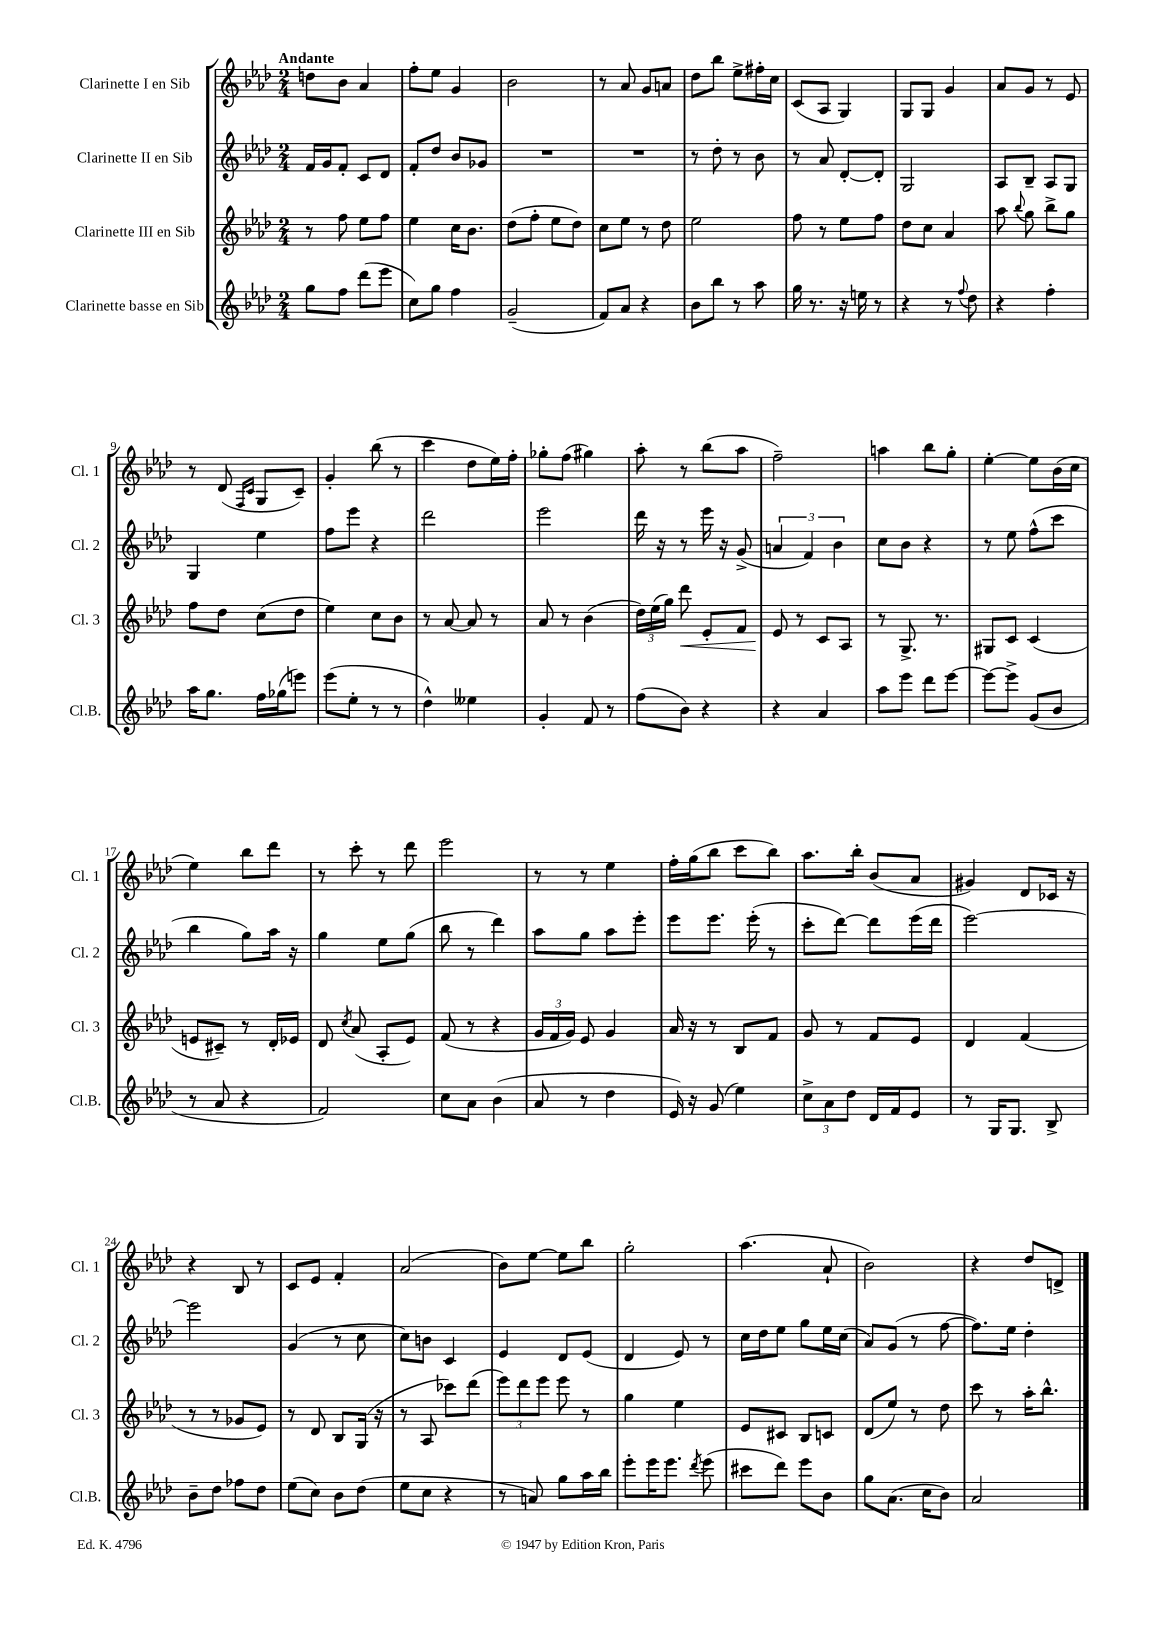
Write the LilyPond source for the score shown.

<<
\new StaffGroup <<
\new Staff = "s0" \with { instrumentName = "Clarinette I en Sib" shortInstrumentName = "Cl. 1" } {
    \clef treble \key aes \major \numericTimeSignature \time 2/4 \tempo "Andante"
    \autoBeamOff d''8[ bes'8] aes'4 |
    f''8[-. ees''8] g'4 |
    bes'2 |
    r8 aes'8 g'8[ a'8] |
    des''8[ bes''8] ees''8[-> fis''16-. c''16] |
    c'8[( aes8] g4) |
    g8[ g8] g'4 |
    aes'8[ g'8] r8 ees'8 |
    r8 des'8( \grace { f16[ c'16] } g8[ c'8]--) |
    g'4-. bes''8( r8 |
    c'''4 des''8[ ees''16) f''16]-. |
    ges''8[-. f''8]( gis''4) |
    aes''8-. r8 bes''8[( aes''8] |
    f''2--) |
    a''4 bes''8[ g''8]-. |
    ees''4~-. ees''8[ bes'16( c''16] |
    ees''4) bes''8[ des'''8] |
    r8 c'''8-. r8 des'''8 |
    ees'''2 |
    r8 r8 ees''4 |
    f''16[-. g''16( bes''8] c'''8[ bes''8]) |
    aes''8.[ bes''16]-. bes'8[( aes'8] |
    gis'4) des'8[ ces'16] r16 |
    r4 bes8 r8 |
    c'8[ ees'8] f'4-. |
    aes'2( |
    bes'8[) ees''8]~ ees''8[ bes''8] |
    g''2-. |
    aes''4.( aes'8-! |
    bes'2) |
    r4 des''8[ d'8]-> \bar "|." |
}
\new Staff = "s1" \with { instrumentName = "Clarinette II en Sib" shortInstrumentName = "Cl. 2" } {
    \clef treble \key aes \major \numericTimeSignature \time 2/4
    \autoBeamOff f'16[ g'16 f'8]-. c'8[ des'8] |
    f'8[-. des''8] bes'8[ ges'8] |
    R2 |
    R2 |
    r8 des''8-. r8 bes'8 |
    r8 aes'8 des'8[~-. des'8]-. |
    g2 |
    aes8[ bes8]-- aes8[ g8] |
    g4 ees''4 |
    f''8[ ees'''8] r4 |
    des'''2 |
    ees'''2 |
    des'''16 r16 r8 ees'''16 r16 g'8->( |
    \tuplet 3/2 { a'4 f'4) bes'4 } |
    c''8[ bes'8] r4 |
    r8 ees''8 f''8[-^( c'''8] |
    bes''4 g''8[) aes''16] r16 |
    g''4 ees''8[ g''8]( |
    bes''8 r8 des'''4) |
    aes''8[ g''8] aes''8[ ees'''8]-. |
    ees'''8[ ees'''8.] ees'''16-.( r8 |
    c'''8[-. des'''8]~) des'''8[ ees'''16( des'''16] |
    ees'''2~) |
    ees'''2 |
    g'4( r8 c''8 |
    c''8[) b'8] c'4 |
    ees'4 des'8[ ees'8]( |
    des'4 ees'8) r8 |
    c''16[ des''16 ees''8] g''8[ ees''16 c''16]( |
    aes'8[) g'8]( r8 f''8~ |
    f''8.[) ees''16] des''4-. \bar "|." |
}
\new Staff = "s2" \with { instrumentName = "Clarinette III en Sib" shortInstrumentName = "Cl. 3" } {
    \clef treble \key aes \major \numericTimeSignature \time 2/4
    \autoBeamOff r8 f''8 ees''8[ f''8] |
    ees''4 c''16[ bes'8.] |
    des''8[( f''8]-. ees''8[ des''8]) |
    c''8[ ees''8] r8 des''8 |
    ees''2 |
    f''8 r8 ees''8[ f''8] |
    des''8[ c''8] aes'4 |
    aes''8 \appoggiatura { bes''8 } g''8 bes''8[-> g''8] |
    f''8[ des''8] c''8[( des''8] |
    ees''4) c''8[ bes'8] |
    r8 aes'8~ aes'8 r8 |
    aes'8 r8 bes'4( |
    \tuplet 3/2 { des''16[) ees''16( g''16]) } des'''8\< ees'8[-. f'8] |
    ees'8\! r8 c'8[ aes8] |
    r8 g8.-> r8. |
    gis8[ c'8] c'4( |
    e'8[ cis'8]--) r8 des'16[-. ees'16] |
    des'8 \acciaccatura { c''8 } aes'8( aes8[-. ees'8]) |
    f'8( r8 r4 |
    \tuplet 3/2 { g'16[ f'16 g'16]) } ees'8 g'4 |
    aes'16 r16 r8 bes8[ f'8] |
    g'8 r8 f'8[ ees'8] |
    des'4 f'4( |
    r8 r8 ges'8[ ees'8]) |
    r8 des'8 bes8[ g16]( r16 |
    r8 aes8 ces'''8[) des'''8]( |
    \tuplet 3/2 { ees'''8[) des'''8 ees'''8] } ees'''8 r8 |
    g''4 ees''4 |
    ees'8[ cis'8] bes8[ c'8] |
    des'8[( ees''8]) r8 des''8 |
    c'''8 r8 aes''16[-. bes''8.]-^ \bar "|." |
}
\new Staff = "s3" \with { instrumentName = "Clarinette basse en Sib" shortInstrumentName = "Cl.B." } {
    \clef treble \key aes \major \numericTimeSignature \time 2/4
    \autoBeamOff g''8[ f''8] des'''8[( ees'''8] |
    c''8[) g''8] f''4 |
    g'2--( |
    f'8[) aes'8] r4 |
    bes'8[ bes''8] r8 aes''8 |
    g''16 r8. r16 e''16 r8 |
    r4 r8 \appoggiatura { f''8 } des''8 |
    r4 f''4-. |
    aes''16[ g''8.] f''16[ ges''16( e'''8]) |
    ees'''8[( ees''8]-. r8 r8 |
    des''4-^) eeses''4 |
    g'4-. f'8 r8 |
    f''8[( bes'8]) r4 |
    r4 aes'4 |
    aes''8[ ees'''8] des'''8[ ees'''8]~ |
    ees'''8[~ ees'''8]-> g'8[( bes'8] |
    r8 aes'8 r4 |
    f'2) |
    c''8[ aes'8] bes'4( |
    aes'8 r8 des''4 |
    ees'16) r16 g'8( ees''4) |
    \tuplet 3/2 { c''8[-> aes'8 des''8] } des'16[ f'16 ees'8] |
    r8 g16[ g8.] bes8-> |
    bes'8[-- des''8] fes''8[ des''8] |
    ees''8[( c''8]) bes'8[ des''8]( |
    ees''8[ c''8] r4 |
    r8 a'8) g''8[ aes''16 bes''16] |
    ees'''8[-. ees'''16 ees'''8.] \acciaccatura { des'''8 } ees'''8( |
    cis'''8[ des'''8]) ees'''8[ bes'8] |
    g''8[ aes'8.]( c''16[ bes'8]) |
    aes'2 \bar "|." |
}
>>
>>
